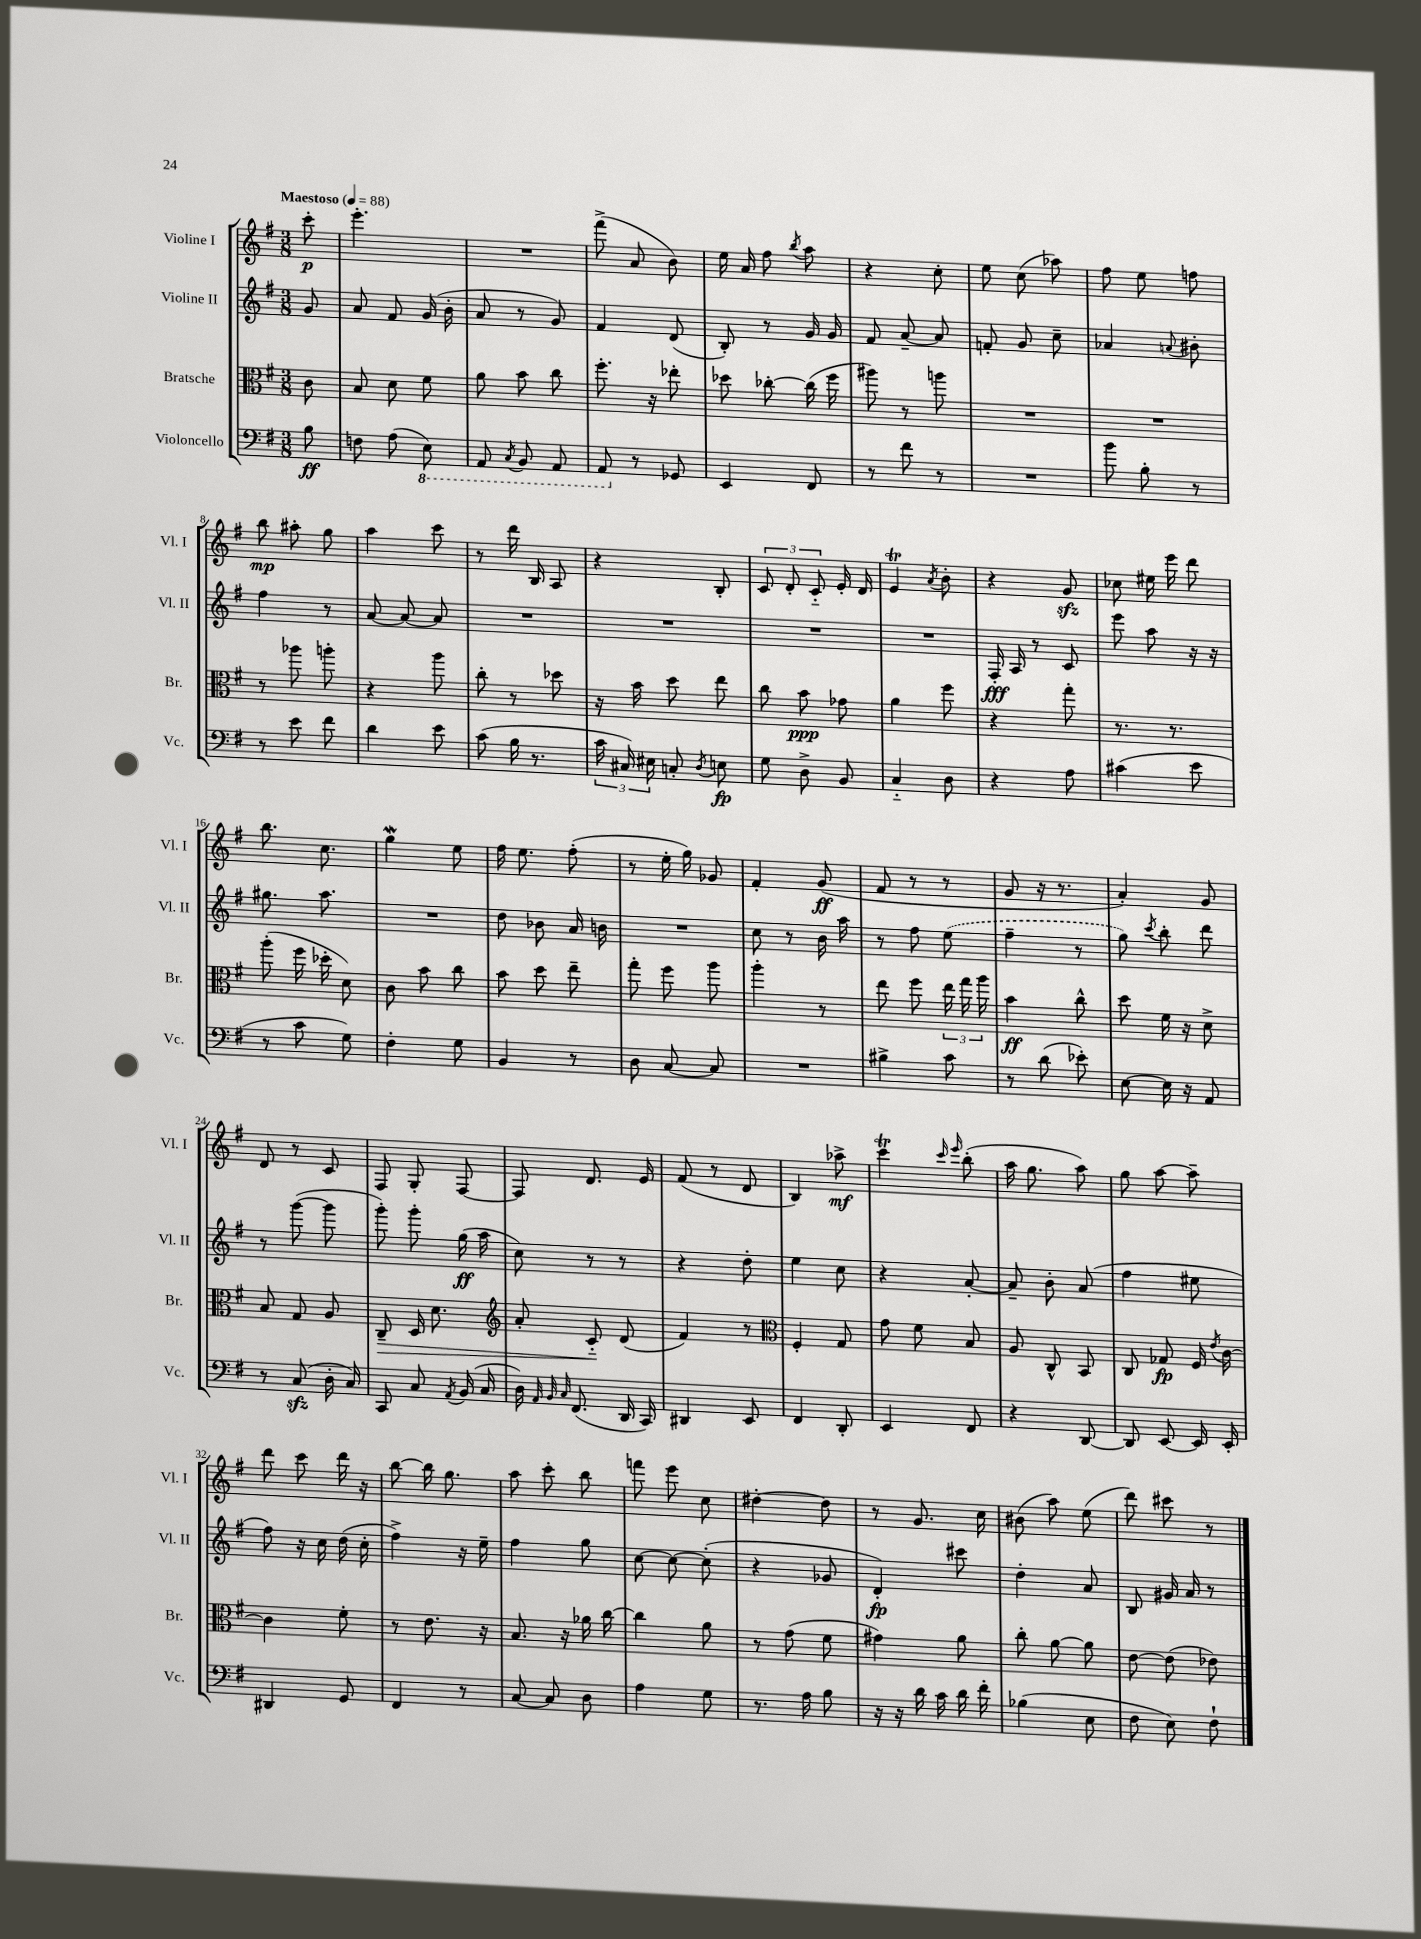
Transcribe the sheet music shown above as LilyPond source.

<<
\new StaffGroup <<
\new Staff = "s0" \with { instrumentName = "Violine I" shortInstrumentName = "Vl. I" } {
    \clef treble \key g \major \numericTimeSignature \time 3/8 \partial 8 \tempo "Maestoso" 4 = 88
    \autoBeamOff c'''8-.\p |
    e'''4.-. |
    R4. |
    fis'''8->( a'8 b'8) |
    e''16 a'16 fis''8 \acciaccatura { b''8 } a''8 |
    r4 c''8-. |
    e''8 c''8( aes''8) |
    fis''8 e''8 f''8 |
    b''8\mp ais''8-. g''8 |
    a''4 c'''8 |
    r8 d'''16 b16 a8 |
    r4 b8-. |
    \tuplet 3/2 { c'8 d'8-. c'8-_ } e'16-. d'16 |
    e'4\trill \acciaccatura { a'8 } b'8-. |
    r4 g'8\sfz |
    ces''8 eis''16 e'''16 d'''8 |
    b''8. c''8. |
    g''4\mordent e''8 |
    fis''16 e''8. fis''8-.( |
    r8 e''16-. g''16) ges'8 |
    fis'4-. g'8\ff( |
    fis'8 r8 r8 |
    g'8 r16 r8. |
    a'4-.) g'8 |
    d'8 r8 c'8 |
    fis8 g8-. fis8~ |
    fis8 d'8. e'16 |
    fis'8( r8 d'8 |
    b4) aes''8->\mf |
    c'''4\trill \grace { c'''16 e'''16 } b''8-.( |
    a''16 g''8. a''8) |
    g''8 a''8~ a''8-- |
    d'''8 c'''8 d'''16 r16 |
    b''8~ b''16 g''8. |
    a''8 c'''8-. b''8 |
    f'''8 e'''8 c''8 |
    dis''4~-. dis''8 |
    r8 g'8. c''16 |
    bis'8( a''8) e''8( |
    d'''8) cis'''8 r8 \bar "|." |
}
\new Staff = "s1" \with { instrumentName = "Violine II" shortInstrumentName = "Vl. II" } {
    \clef treble \key g \major \numericTimeSignature \time 3/8 \partial 8
    \autoBeamOff g'8 |
    a'8 fis'8 g'16( b'16-. |
    a'8 r8 g'8) |
    fis'4 d'8( |
    b8-.) r8 g'16 g'16 |
    fis'8 a'8~-- a'8 |
    f'8-. g'8 c''8-- |
    aes'4 \appoggiatura { a'8 } bis'8-. |
    fis''4 r8 |
    a'8~ a'8~ a'8 |
    R4. |
    R4. |
    R4. |
    R4. |
    fis16-.\fff a16 r8 c'8 |
    e'''8 a''8 r16 r16 |
    gis''8. a''8. |
    R4. |
    d''8 bes'8 a'16 b'16 |
    R4. |
    c''8 r8 b'16 a''16 |
    r8 fis''8 \once \slurDashed e''8( |
    fis''4-- r8 |
    g''8) \acciaccatura { c'''8 } b''8-. d'''8 |
    r8 g'''8~( g'''8 |
    g'''8-.) g'''8-. g''16\ff( a''16 |
    c''8) r8 r8 |
    r4 d''8-. |
    e''4 c''8 |
    r4 a'8~-. |
    a'8-- b'8-. a'8( |
    fis''4 eis''8 |
    fis''8) r16 c''16 d''16( c''16-. |
    fis''4->) r16 e''16-- |
    fis''4 g''8 |
    c''8~ c''8~ c''8-.( |
    r4 ges'8 |
    d'4-.\fp) cis'''8 |
    d''4-. a'8 |
    b8 gis'16 a'16 r8 \bar "|." |
}
\new Staff = "s2" \with { instrumentName = "Bratsche" shortInstrumentName = "Br." } {
    \clef alto \key g \major \numericTimeSignature \time 3/8 \partial 8
    \autoBeamOff c'8 |
    b8 d'8 fis'8 |
    a'8 b'8 c''8 |
    fis''8.-. r16 ees''8-. |
    des''8 ces''8~-. ces''16( fis''16 |
    ais''8) r8 a''8 |
    R4. |
    R4. |
    r8 aes''8 a''8-. |
    r4 a''8 |
    c''8-. r8 des''8 |
    r16 b'16 d''8 e''8 |
    c''8 b'8\ppp ges'8 |
    a'4 fis''8 |
    r4 g''8-. |
    r8. r8. |
    a''8-.( fis''16 des''16-. d'8) |
    c'8 b'8 c''8 |
    b'8 d''8 e''8-- |
    g''8-. fis''8 a''8 |
    a''4-. r8 |
    e''8 fis''8 \tuplet 3/2 { e''16 g''16 a''16 } |
    b'4\ff c''8-^ |
    d''8 fis'16 r16 d'8-> |
    b8 g8 a8 |
    c8--\> d16 d'8. |
    \clef treble a'8-. c'8-_\! d'8( |
    fis'4) r8 |
    \clef alto fis4-. g8 |
    g'8 fis'8 b8 |
    a8 c8-^ b,8 |
    c8 ges8\fp fis16 \acciaccatura { e'8 } c'16~ |
    c'4 fis'8-. |
    r8 e'8. r16 |
    b8. r16 aes'16 c''16~ |
    c''4 a'8 |
    r8 g'8( fis'8 |
    gis'4) a'8 |
    c''8-. a'8~ a'8 |
    e'8~ e'8( ees'8) \bar "|." |
}
\new Staff = "s3" \with { instrumentName = "Violoncello" shortInstrumentName = "Vc." } {
    \clef bass \key g \major \numericTimeSignature \time 3/8 \partial 8
    \autoBeamOff b8\ff |
    f8 a8( \ottava #-1 e,8) |
    a,,8 \acciaccatura { c,8 } b,,8 a,,8 |
    a,,8 \ottava #0 r8 ges,8 |
    e,4 fis,8 |
    r8 fis'8 r8 |
    R4. |
    b'8 b8-. r8 |
    r8 e'8 fis'8 |
    d'4 e'8 |
    c'8( b16 r8. |
    \tuplet 3/2 { c'16 cis16) eis16 } c8-. \acciaccatura { d8 } e8\fp |
    g8 d8-> b,8 |
    c4-_ d8 |
    r4 a8 |
    cis'4( e'8 |
    r8 c'8 g8) |
    fis4-. g8 |
    b,4 r8 |
    d8 c8~ c8 |
    R4. |
    bis4-> c'8 |
    r8 d'8( ees'8-.) |
    e8~ e16 r16 a,8 |
    r8 c8\sfz( d16-. c16) |
    c,8 c8 \acciaccatura { a,8 } b,16( c16 |
    d16) \grace { a,32 b,32 c32 } fis,8.( d,16 c,16) |
    dis,4 e,8 |
    fis,4 d,8-. |
    e,4 fis,8 |
    r4 d,8~ |
    d,8 e,8~ e,16 e,16-. |
    dis,4 g,8 |
    fis,4 r8 |
    c8~ c8 d8 |
    a4 g8 |
    r8. a16 b8 |
    r16 r16 d'16 c'16 d'16 fis'16-. |
    bes4( e8 |
    fis8 e8) fis8-! \bar "|." |
}
>>
>>
